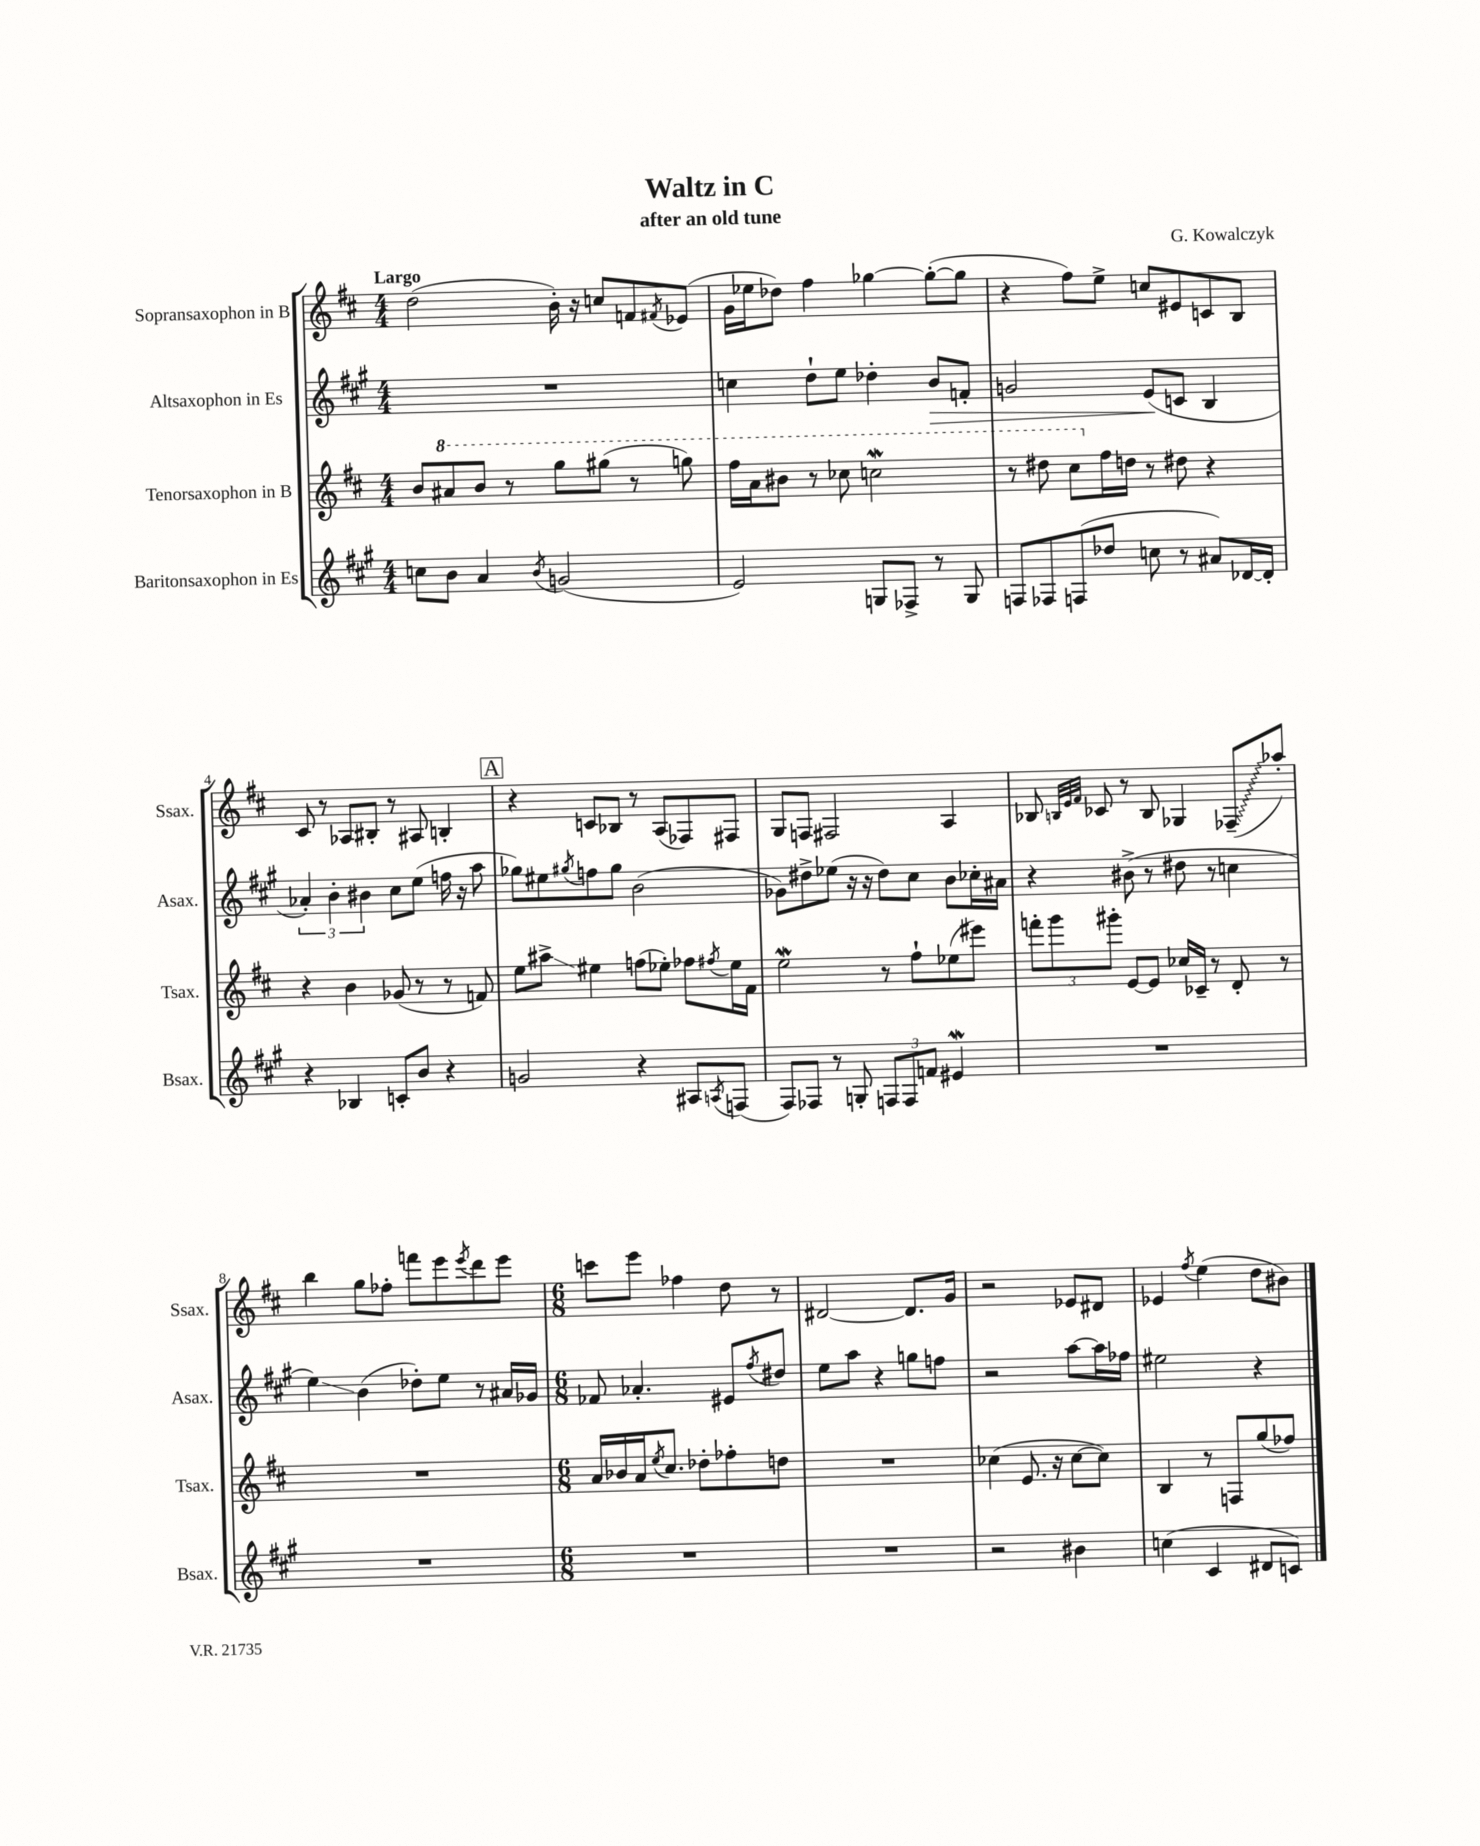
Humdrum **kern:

**kern	**kern	**kern	**kern
*staff4	*staff3	*staff2	*staff1
*clefG2	*clefG2	*clefG2	*clefG2
*k[f#c#g#]	*k[f#c#]	*k[f#c#g#]	*k[f#c#]
*M4/4	*M4/4	*M4/4	*M4/4
8cc\L	8b/L	1r	(2dd\
8b\J	8aa#/	.	.
4a/	8bb/J	.	.
.	8r	.	.
8qb/	.	.	.
(2g/	8ggg\L	.	16b'\)
.	.	.	16r
.	(8ggg#\J	.	8cc/L
.	8r	.	8f/
.	.	.	8qf#/
.	8ggg\)	.	(8e-/J
=	=	=	=
2e/)	16fff#\LL	4cc\	16g\LL
.	16aa\J	.	16ee-\J
.	8bb#\J	.	8dd-\J)
.	8r	8dd`\L	4ff#\
.	8ccc-\	8ee\J	.
8G/L	2ccc\	4dd-'\	[4gg-\
8F-^/J	.	.	.
8r	.	8b/L	(8gg-'\_L
8G/	.	8f'/J	8gg-\]J
=	=	=	=
8F/L	8r	2g/	4r
8F-/	8ddd#\	.	.
(8F/	8ccc#\L	.	8ff#\L)
8dd-/J	16ff#\L	.	8ee^\J
.	16dd\JJ	.	.
8cc\	8r	(8e/L	8cc/L
8r	8dd#\	8c/J	8e#/
8a#/L)	4r	4B/	8c/
[16d-/L	.	.	8B/J
16d-'/]JJ	.	.	.
=	=	=	=
4r	4r	6a-'/)	8c#/
.	.	.	8r
.	.	6b'\	.
4B-/	4b\	.	8A-/L
.	.	6b#\	.
.	.	.	8B#'/J
8c'/L	(8g-/	8cc#\L	8r
8b/J	8r	(8ee\J	8A#/
4r	8r	16ff\	4B'/
.	.	16r	.
.	8f/)	8aa\	.
=	=	=	=
2g/	8ee\L	8gg-\L)	4r
.	8aa#^\J	8ee#\	.
.	.	8qgg#/	.
.	4ee#\	8ff\	8c/L
.	.	8gg#\J	8B-/J
4r	(8ff\L	(2b\	8r
.	8ee-'\J)	.	(8A/L
8A#/L	8ff-\L	.	8F-/)
8qA/	8qff#/	.	.
(8F/J	16ee-\L	.	8F#/J
.	16f#\JJ	.	.
=	=	=	=
8F#/L)	2ee\	8g-\L)	8G/L
8F-/J	.	8dd#^\	8F/J
8r	.	(8ee-\J	2F#/
8G'/	.	16r	.
.	.	16r	.
12F/L	8r	8dd#\L)	.
12F/	.	.	.
.	8ff#`\L	8cc#\J	.
12f/J	.	.	.
4e#/	(8ee-\	8b\L	4A/
.	8eee#\J)	16cc-'\L	.
.	.	16a#\JJ	.
=	=	=	=
1r	12fff'\L	4r	8B-/
.	12ggg\	.	.
.	.	.	32qqB/LLL
.	.	.	32qqe/
.	.	.	32qqf#/JJJ
.	.	.	8c-/
.	12ggg#'\J	.	.
.	[8e/L	(8b#^\	8r
.	8e/]J	8r	8B/
.	16cc-/LL	8dd#\	4G-/
.	16c-~/JJ	.	.
.	8r	8r	.
.	8d'/	4cc\	(8F-~/L
.	8r	.	8aa-'/J)
=	=	=	=
1r	1r	4ee\)	4bb\
.	.	(4b\	8gg\L
.	.	.	8ff-'\J
.	.	8dd-'\L)	8fff\L
.	.	8ee\J	8eee\
.	.	.	8qeee/
.	.	8r	8ddd\
.	.	16a#/LL	8eee\J
.	.	16g-/JJ	.
=	=	=	=
*M6/8	*M6/8	*M6/8	*M6/8
2.r	16a/LL	8f-/	8ccc\L
.	16b-/	.	.
.	16a/J	4.a-'/	8eee\J
.	8qee/	.	.
.	8.cc#/J	.	.
.	.	.	4ff-\
.	8dd-'\L	.	.
.	8ff-'\	8e#/L	8dd\
.	.	8qff#/	.
.	8dd\J	8dd#/J	8r
=	=	=	=
2.r	2.r	8ee\L	[2d#/
.	.	8aa\J	.
.	.	4r	.
.	.	8gg\L	8.d#/]L
.	.	8ff\J	.
.	.	.	16g/Jk
=	=	=	=
2r	(4cc-\	2r	2r
.	8.e/	.	.
.	16r	.	.
4b#\	[8cc-\L	[8aa\L	8e-/L
.	8cc-\]J)	16aa\]L	8d#/J
.	.	16ff-\JJ	.
=	=	=	=
(4cc\	4B/	2ee#\	4e-/
.	.	.	8qff#/
4c#/	8r	.	(4ee\
.	8F/L	.	.
8d#/L	(8gg/	4r	8dd\L
8c/J)	8ff-/J)	.	8b#\J)
==	==	==	==
*-	*-	*-	*-
